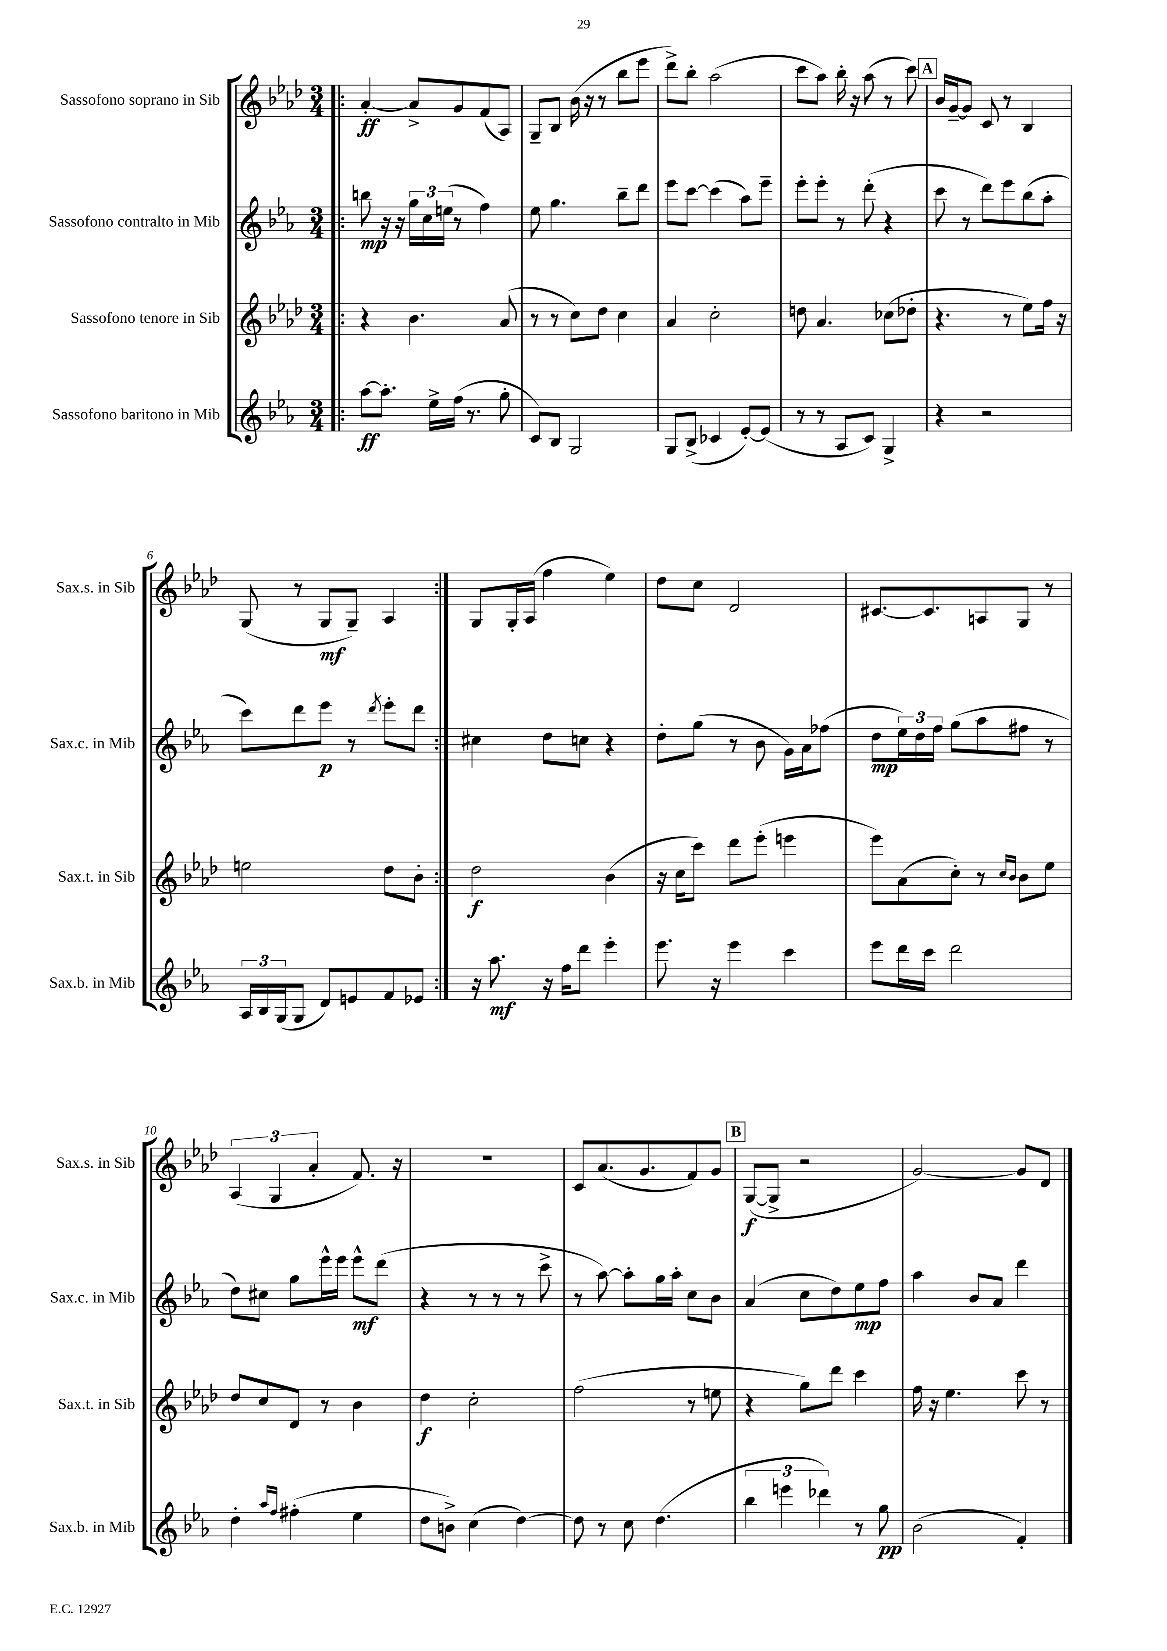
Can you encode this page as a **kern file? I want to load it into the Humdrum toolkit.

**kern	**dynam	**kern	**dynam	**kern	**dynam	**kern	**dynam
*part4	*part4	*part3	*part3	*part2	*part2	*part1	*part1
*staff4	*staff4	*staff3	*staff3	*staff2	*staff2	*staff1	*staff1
*I"Sassofono baritono in Mib	*	*I"Sassofono tenore in Sib	*	*I"Sassofono contralto in Mib	*	*I"Sassofono soprano in Sib	*
*I'Sax.b. in Mib	*	*I'Sax.t. in Sib	*	*I'Sax.c. in Mib	*	*I'Sax.s. in Sib	*
*clefG2	*	*clefG2	*	*clefG2	*	*clefG2	*
*k[b-e-a-]	*	*k[b-e-a-d-]	*	*k[b-e-a-]	*	*k[b-e-a-d-]	*
*M3/4	*	*M3/4	*	*M3/4	*	*M3/4	*
=1!|:	=1!|:	=1!|:	=1!|:	=1!|:	=1!|:	=1!|:	=1!|:
[8aa-\L	ff	4r	.	8bbn\	mp	[4a-'/	ff
8.aa-'\J]	.	.	.	16r	.	.	.
.	.	.	.	16r	.	.	.
.	.	4.b-\	.	24gg\LL	.	8a-^/L]	.
.	.	.	.	24cc\	.	.	.
16ee-^\LL	.	.	.	.	.	.	.
.	.	.	.	(24een\JJ	.	.	.
(16ff\JJ	.	.	.	8r	.	8g/	.
8.r	.	.	.	.	.	.	.
.	.	.	.	4ff\)	.	(8f/	.
8gg'\	.	(8a-/	.	.	.	8A-/J)	.
=2	=2	=2	=2	=2	=2	=2	=2
8c/L)	.	8r	.	8ee-\	.	8G~/L	.
8B-/J	.	8r	.	4.gg\	.	8B-/J	.
2G/	.	8cc\L)	.	.	.	(16b-\	.
.	.	.	.	.	.	16r	.
.	.	8dd-\J	.	.	.	8r	.
.	.	4cc\	.	8bb-~\L	.	8bb-\L	.
.	.	.	.	8ddd\J	.	8eee-\J	.
=3	=3	=3	=3	=3	=3	=3	=3
8G/L	.	4a-/	.	8eee-\L	.	8ddd-^\L)	.
(8B-^/J	.	.	.	[8ccc\J	.	8bb-'\J	.
4c-X/	.	2cc'\	.	(4ccc\]	.	(2aa-\	.
[8e-'/L)	.	.	.	8aa-\L)	.	.	.
(8e-/J]	.	.	.	8eee-~\J	.	.	.
=4	=4	=4	=4	=4	=4	=4	=4
8r	.	8ddn\	.	8eee-'\L	.	8ccc\L	.
8r	.	4.a-/	.	8eee-'\J	.	8aa-\J)	.
8A-/L	.	.	.	8r	.	16bb-'\	.
.	.	.	.	.	.	16r	.
8c/J)	.	.	.	(8ddd'\	.	(8aa-\	.
4G^/	.	(8cc-X\L	.	4r	.	8r	.
.	.	8dd-X'\J	.	.	.	8ccc\)	.
!!LO:REH:place=s1:t=A
=5	=5	=5	=5	=5	=5	=5	=5
4r	.	4.r	.	8ccc\	.	16b-/LL	.
.	.	.	.	.	.	[16g~/J	.
.	.	.	.	8r	.	8g/J]	.
2r	.	.	.	8ddd\L)	.	8c/	.
.	.	8r	.	8eee-\	.	8r	.
.	.	8ee-\L)	.	(8bb-\	.	4B-/	.
.	.	16ff\Jk	.	8aa-'\J	.	.	.
.	.	16r	.	.	.	.	.
!!LO:LB:g=z
=6	=6	=6	=6	=6	=6	=6	=6
24A-/LL	.	2een\	.	8ccc\L)	.	(8G/	.
24B-/	.	.	.	.	.	.	.
(24G/J	.	.	.	.	.	.	.
8G/J	.	.	.	8ddd\	.	8r	.
8d/L)	.	.	.	8eee-\J	p	8G/L	mf
8en/	.	.	.	8r	.	8G~/J)	.
.	.	.	.	8qddd/	.	.	.
8f/	.	8dd-\L	.	8eee-'\L	.	4A-/	.
8e-X/J	.	8b-'\J	.	8ddd\J	.	.	.
=7:|!	=7:|!	=7:|!	=7:|!	=7:|!	=7:|!	=7:|!	=7:|!
16r	.	2dd-\	f	4cc#X\	.	8G/L	.
8.aa-\	mf	.	.	.	.	.	.
.	.	.	.	.	.	16G'/L	.
.	.	.	.	.	.	(16A-/JJ	.
16r	.	.	.	8dd\L	.	4ff\	.
16ff\KL	.	.	.	.	.	.	.
8ddd\J	.	.	.	8ccn\J	.	.	.
4eee-'\	.	(4b-\	.	4r	.	4ee-\)	.
=8	=8	=8	=8	=8	=8	=8	=8
8.eee-\	.	16r	.	8dd'\L	.	8dd-\L	.
.	.	16cc\KL	.	.	.	.	.
.	.	8ccc\J)	.	(8gg\J	.	8cc\J	.
16r	.	.	.	.	.	.	.
4eee-\	.	8ddd-\L	.	8r	.	2d-/	.
.	.	(8eee-'\J	.	8b-\	.	.	.
4ccc\	.	4eeen\	.	16g\LL)	.	.	.
.	.	.	.	16a-\J	.	.	.
.	.	.	.	(8ff-X\J	.	.	.
=9	=9	=9	=9	=9	=9	=9	=9
8eee-\L	.	8eee-\L)	.	8dd\L	mp	[8.c#X/L	.
16ddd\L	.	(8a-\	.	24ee-\L)	.	.	.
.	.	.	.	24dd\	.	.	.
16ccc\JJ	.	.	.	.	.	8.c#/]	.
.	.	.	.	24ff\JJ	.	.	.
2ddd\	.	8cc'\J)	.	(8gg\L	.	.	.
.	.	8r	.	8aa-\	.	8An/	.
.	.	16qqcc/LL	.	.	.	.	.
.	.	16qqb-/JJ	.	.	.	.	.
.	.	8b-\L	.	8ff#X\J	.	8G/J	.
.	.	8ee-\J	.	8r	.	8r	.
!!LO:LB:g=z
=10	=10	=10	=10	=10	=10	=10	=10
4dd'\	.	8dd-/L	.	8dd\L)	.	(6A-/	.
.	.	8cc/	.	8cc#X\J	.	.	.
.	.	.	.	.	.	6G/	.
16qqaa-/LL	.	.	.	.	.	.	.
16qqff/JJ	.	.	.	.	.	.	.
(4ff#X'\	.	8d-/J	.	8gg\L	.	.	.
.	.	.	.	.	.	6a-'/	.
.	.	8r	.	16eee-^^\L	.	.	.
.	.	.	.	16eee-\JJ	.	.	.
4ee-\	.	4b-\	.	8eee-^^\L	mf	8.f/)	.
.	.	.	.	(8ddd\J	.	.	.
.	.	.	.	.	.	16r	.
=11	=11	=11	=11	=11	=11	=11	=11
8dd\L	.	4dd-\	f	4r	.	2.r	.
8bn^\J)	.	.	.	.	.	.	.
(4cc\	.	2cc'\	.	8r	.	.	.
.	.	.	.	8r	.	.	.
[4dd\)	.	.	.	8r	.	.	.
.	.	.	.	8ccc^\	.	.	.
=12	=12	=12	=12	=12	=12	=12	=12
8dd\]	.	(2ff\	.	8r	.	8c/L	.
8r	.	.	.	[8aa-\)	.	(8.a-/	.
8cc\	.	.	.	8aa-'\L]	.	.	.
.	.	.	.	.	.	8.g/	.
(4.dd\	.	.	.	16gg\L	.	.	.
.	.	.	.	16aa-'\JJ	.	.	.
.	.	8r	.	8cc\L	.	8f/)	.
.	.	8een\	.	8b-\J	.	8g/J	.
!!LO:REH:place=s1:t=B
=13	=13	=13	=13	=13	=13	=13	=13
6bb-\	.	4r	.	(4a-/	.	([8G/L	f
.	.	.	.	.	.	8G^/J]	.
6eeen\	.	.	.	.	.	.	.
.	.	8gg\L)	.	8cc\L	.	2r	.
6ddd-X\)	.	.	.	.	.	.	.
.	.	8ddd-\J	.	8dd\)	.	.	.
8r	.	4ccc\	.	8ee-\	mp	.	.
8gg\	pp	.	.	8ff\J	.	.	.
=14	=14	=14	=14	=14	=14	=14	=14
(2b-\	.	16ff\	.	4aa-\	.	[2g/)	.
.	.	16r	.	.	.	.	.
.	.	4.ee-\	.	.	.	.	.
.	.	.	.	8b-/L	.	.	.
.	.	.	.	8a-/J	.	.	.
4f'/)	.	8ccc\	.	4ddd\	.	8g/L]	.
.	.	8r	.	.	.	8d-/J	.
==	==	==	==	==	==	==	==
*-	*-	*-	*-	*-	*-	*-	*-
